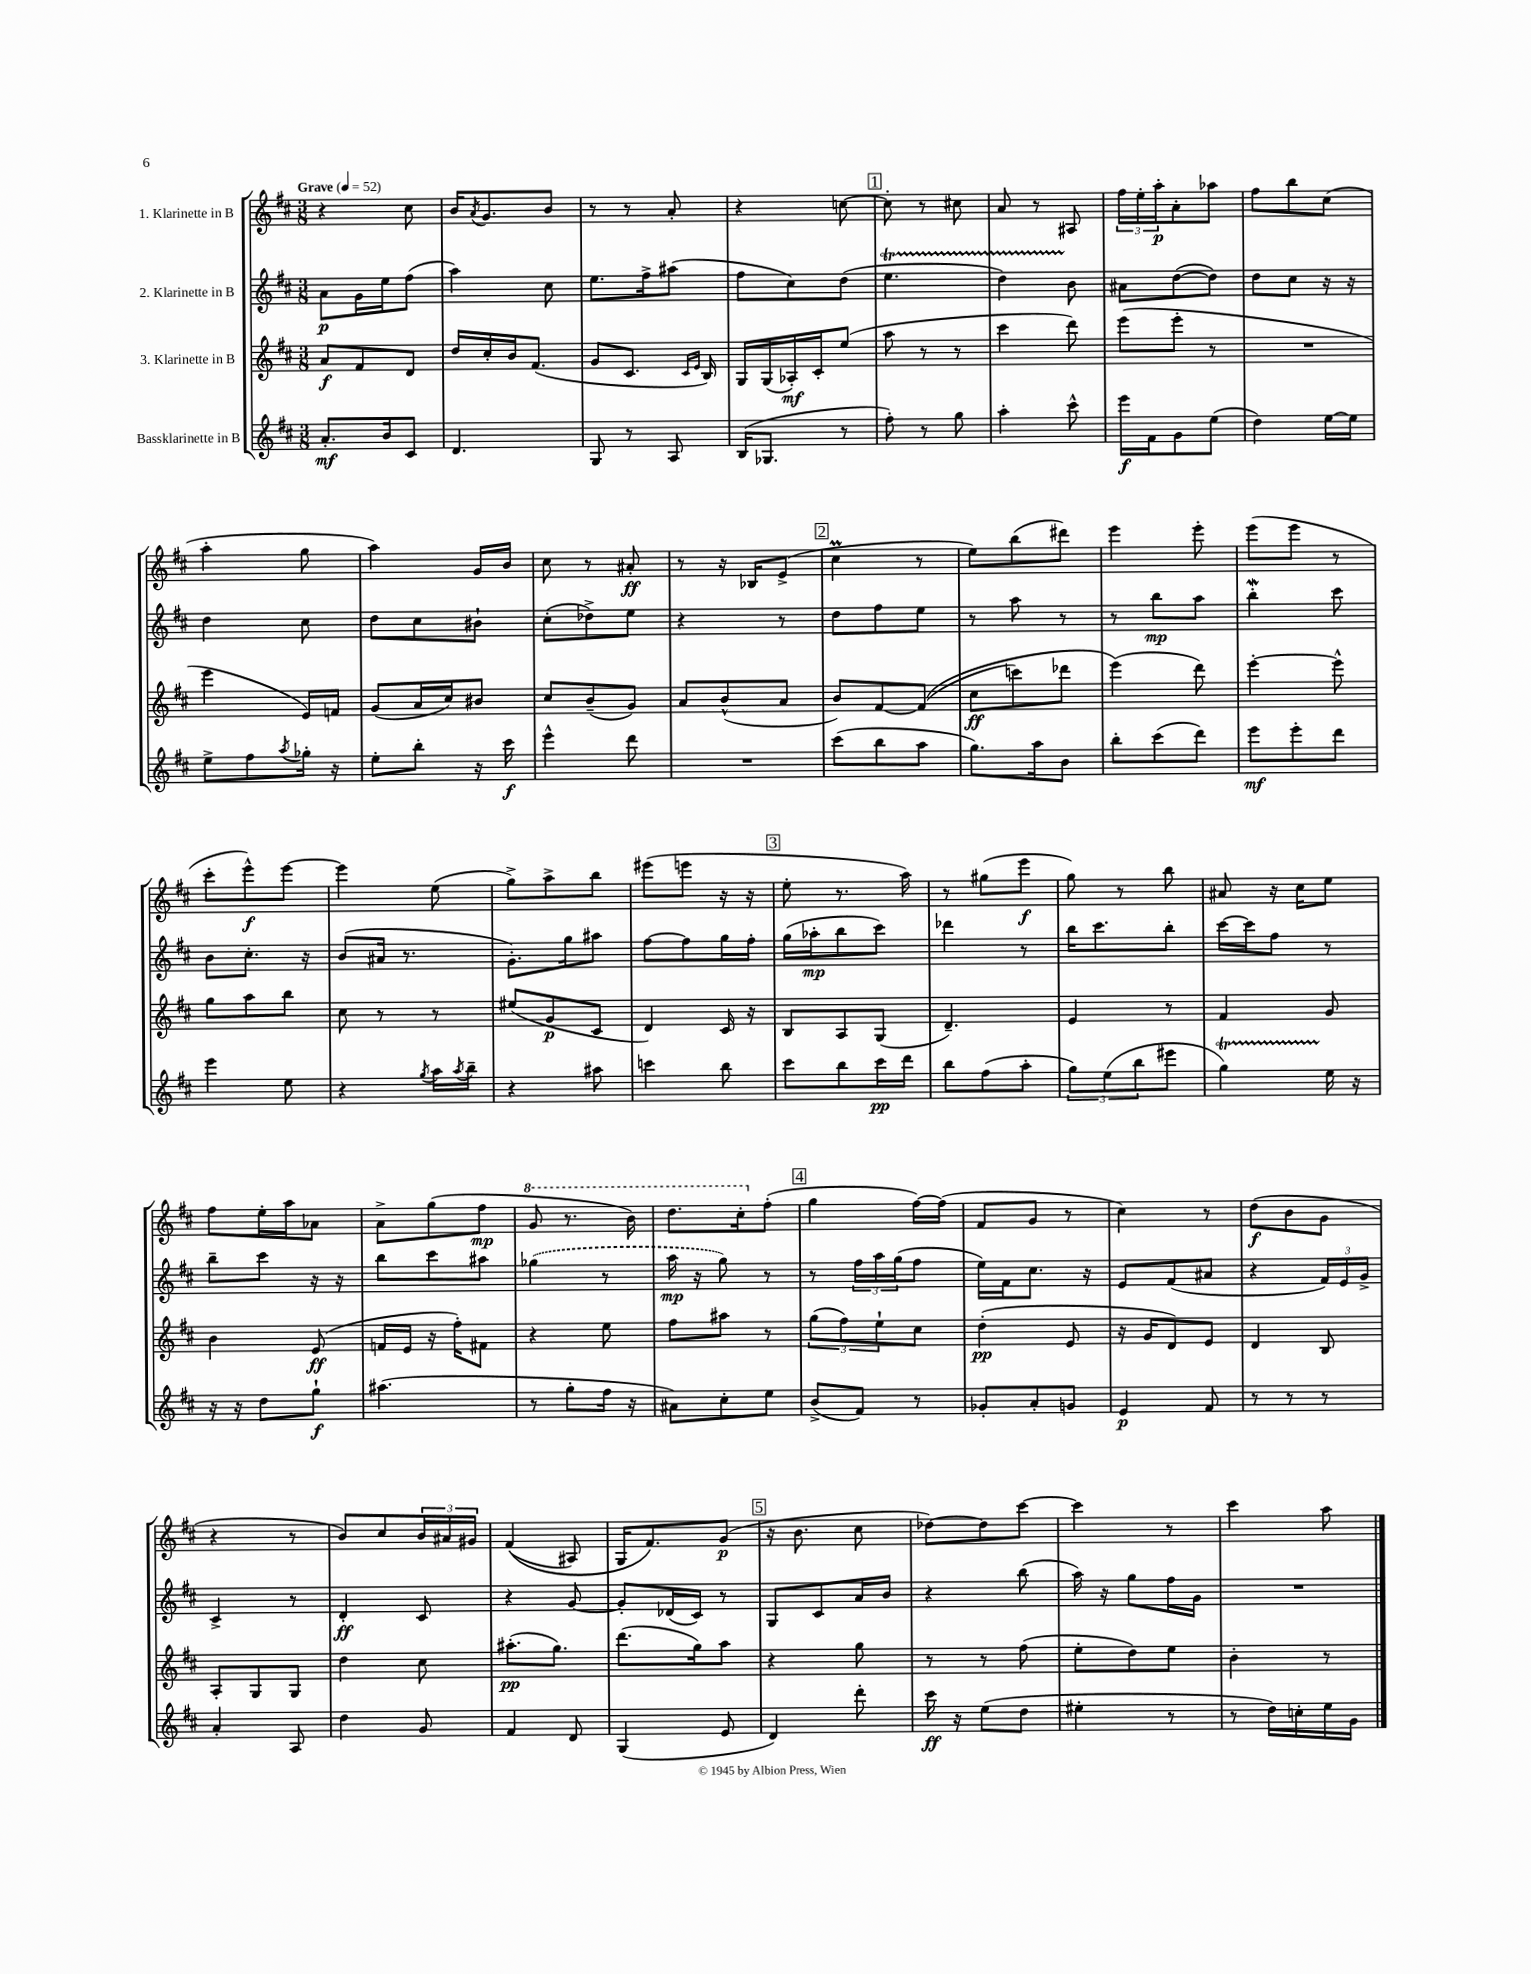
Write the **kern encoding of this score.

**kern	**kern	**kern	**kern
*staff4	*staff3	*staff2	*staff1
*clefG2	*clefG2	*clefG2	*clefG2
*k[f#c#]	*k[f#c#]	*k[f#c#]	*k[f#c#]
*M3/8	*M3/8	*M3/8	*M3/8
*MM52	*MM52	*MM52	*MM52
8.a'	8a	8a	4r
.	8f#	16g	.
16b	.	16ee	.
8c#	8d	(8ff#	8cc#
=	=	=	=
4.d	16dd	4aa)	16b
.	.	.	8qa
.	16cc#'	.	8.g
.	16b	.	.
.	(8.f#	.	.
.	.	8cc#	8b
=	=	=	=
8G	8g	8.ee	8r
8r	8.c#	.	8r
.	.	16ff#^	.
8A	.	(8aa#	8a'
.	16qqc#	.	.
.	16qqe	.	.
.	16B)	.	.
=	=	=	=
(16B	16G	8ff#	4r
8.G-	(16G	.	.
.	16A-')	8cc#)	.
.	16c#'	.	.
8r	(8ee	(8dd	[8cc
=	=	=	=
8ff#')	8aa	4.ee	8cc']
8r	8r	.	8r
8gg	8r	.	8cc#
=	=	=	=
4aa'	4ccc#	4dd)	8a
.	.	.	8r
8ccc#^^	8ddd)	8b	8A#
=	=	=	=
16eee	(8eee	8a#	24ff#
.	.	.	24ee'
16f#	.	.	.
.	.	.	24aa'
8g	8eee'	([8dd	8a'
(8ee	8r	8dd])	8aa-
=	=	=	=
4dd)	4.r	8dd	8ff#
.	.	8cc#	8bb
[16ee	.	16r	(8cc#
16ee]	.	16r	.
=	=	=	=
8ee^	4eee	4dd	4aa'
8ff#	.	.	.
8qaa	.	.	.
16gg-'	16e)	8cc#	8gg
16r	16f	.	.
=	=	=	=
8ee'	(8g	8dd	4aa)
8bb'	16a	8cc#	.
.	16cc#)	.	.
16r	8b#	8b#`	16g
16ccc#	.	.	16b
=	=	=	=
4eee^^	8cc#	(8cc#'	8cc#
.	(8b~	8dd-^)	8r
8ddd	8g)	8ee	8a#'
=	=	=	=
4.r	8a	4r	8r
.	(8b^^	.	16r
.	.	.	16B-
.	8a	8r	(8e^
=	=	=	=
(8ccc#	8b)	8dd	4cc#
8bb	[8f#	8ff#	.
8aa	&((8f#]	8ee	8r
=	=	=	=
8.gg)	8cc#	8r	8ee)
.	8ccc)	8aa	(8bb
16aa	.	.	.
8b	8ddd-	8r	8ddd#)
=	=	=	=
8bb'	(4eee&)	8r	4eee
(8ccc#	.	8bb	.
8ddd)	8ddd)	8aa	8eee'
=	=	=	=
8eee	[4eee'	4bb'	(8eee
8eee'	.	.	8eee
8ddd	8eee^^]	8ccc#	8r
=	=	=	=
4eee	8gg	8b	8ccc#'
.	8aa	8.cc#'	8eee^^)
8ee	8bb	.	[8eee
.	.	16r	.
=	=	=	=
4r	8cc#	(8b	4eee]
.	8r	16a#	.
.	.	8.r	.
8qgg	.	.	.
16aa	8r	.	(8ee
8qaa	.	.	.
16bb~	.	.	.
=	=	=	=
4r	(8ee#	8.g')	8gg^)
.	8g	.	8aa^
.	.	16gg	.
8aa#	8c#	8aa#	8bb
=	=	=	=
4ccc	4d)	[8ff#	(8eee#
.	.	8ff#]	8eee
8bb	16c#	16gg	16r
.	16r	16ff#'	16r
=	=	=	=
8ccc#	8B	(16gg	8ee'
.	.	16aa-'	.
8bb	8A	8bb	8.r
16ccc#	(8G	8ccc#)	.
16ddd	.	.	16aa)
=	=	=	=
8bb	4.d~)	4ddd-	8r
(8ff#	.	.	(8gg#
8aa'	.	8r	8eee
=	=	=	=
12gg)	4e	16bb	8gg)
.	.	8.ccc#	.
(12ee	.	.	.
.	.	.	8r
12bb	.	.	.
8eee#	8r	8bb'	8bb
=	=	=	=
4gg)	4f#	[16ccc#	8a#
.	.	16ccc#]	.
.	.	8ff#	16r
.	.	.	16cc#
16ee	8g	8r	8ee
16r	.	.	.
=	=	=	=
16r	4b	8bb~	8ff#
16r	.	.	.
8dd	.	8ccc#	16ee'
.	.	.	16aa
8gg`	(8e	16r	8a-
.	.	16r	.
=	=	=	=
(4.aa#	16f	8bb	8a^
.	16e	.	.
.	16r	8ccc#	(8gg
.	16ff#')	.	.
.	8f#	8aa#	8ff#
=	=	=	=
8r	4r	(4gg-	8gg
8gg'	.	.	8.r
16ff#	8ee	8r	.
16r	.	.	16bb)
=	=	=	=
8a#)	8ff#	16aa	8.ddd
.	.	16r	.
8cc#'	8aa#	8gg)	.
.	.	.	16ccc#'
8ee	8r	8r	(8ff#'
=	=	=	=
(8b^	(12gg	8r	4gg
.	12ff#)	.	.
8f#)	.	24ff#	.
.	12ee`	24aa	.
.	.	(24gg	.
8r	8cc#	8ff#	[16ff#)
.	.	.	(16ff#]
=	=	=	=
8g-'	(4dd'	16ee)	8f#
.	.	16f#	.
8a'	.	8.cc#	8g
8g	8e	.	8r
.	.	16r	.
=	=	=	=
4e	16r	8e	4cc#)
.	16g	.	.
.	8d)	(8f#	.
8f#	8e	8a#	8r
=	=	=	=
8r	4d	4r	(8dd
8r	.	.	8b
8r	8B	24f#)	8g
.	.	24e	.
.	.	24g^	.
=	=	=	=
4a'	8A'	4c#^	4r
.	8G	.	.
8A	8G	8r	8r
=	=	=	=
4dd	4dd	4d'	8b)
.	.	.	8cc#
8g	8cc#	8c#	24b
.	.	.	24a#
.	.	.	24g#
=	=	=	=
4f#	(8.aa#'	4r	&((4f#
.	8.gg)	.	.
8d	.	[8g	8A#)
=	=	=	=
(4G	(8.ddd	8g']	16G
.	.	.	8.f#&)
.	.	(16d-	.
.	16gg)	16c#)	.
8e	8aa	8r	(8g
=	=	=	=
4d)	4r	8G	16r
.	.	.	8.b
.	.	8c#	.
8ddd'	8gg	16a	8cc#
.	.	16b	.
=	=	=	=
16ccc#	8r	4r	[8dd-)
16r	.	.	.
(8ee	8r	.	8dd-]
8dd	(8ff#	(8bb	[8ccc#
=	=	=	=
4ee#'	8ee'	16aa)	4ccc#]
.	.	16r	.
.	8dd)	8gg	.
8r	8ee	16ff#	8r
.	.	16g	.
=	=	=	=
8r	4b'	4.r	4ccc#
16dd)	.	.	.
16cc'	.	.	.
16ee	8r	.	8aa
16g	.	.	.
==	==	==	==
*-	*-	*-	*-
